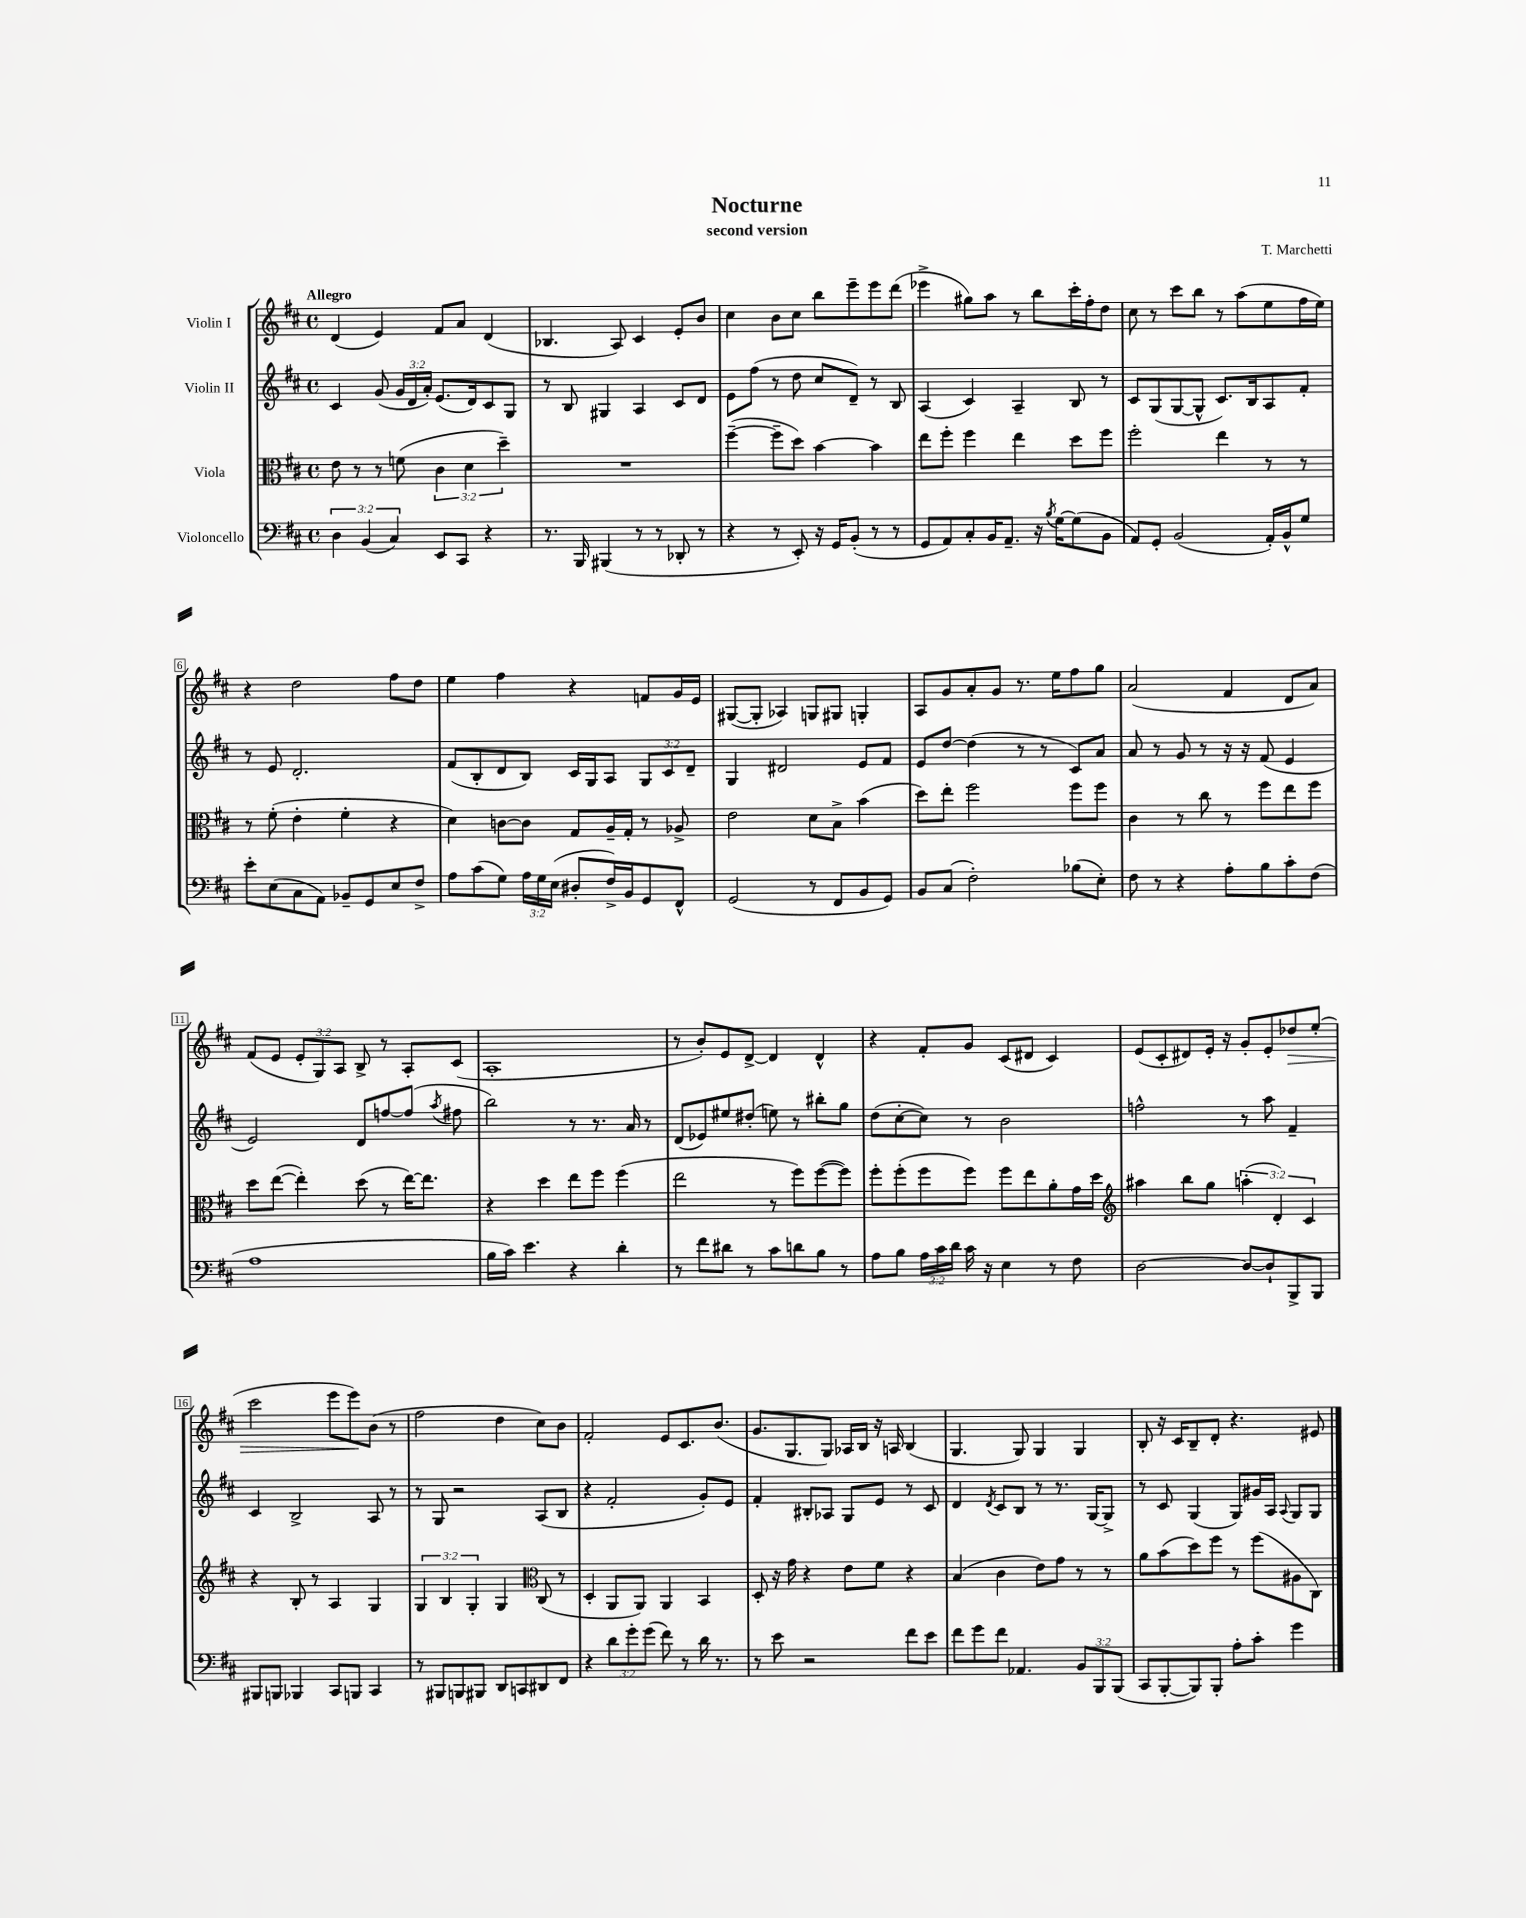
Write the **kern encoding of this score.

**kern	**kern	**kern	**kern
*staff4	*staff3	*staff2	*staff1
*clefF4	*clefC3	*clefG2	*clefG2
*k[f#c#]	*k[f#c#]	*k[f#c#]	*k[f#c#]
*M4/4	*M4/4	*M4/4	*M4/4
*met(c)	*met(c)	*met(c)	*met(c)
6D	8e	4c#	(4d
.	8r	.	.
(6BB	.	.	.
.	8r	(8g	4e)
6C#)	.	.	.
.	(8f	24g	.
.	.	24d	.
.	.	24a')	.
8EE	6c#	(8.e	8f#
8CC#	.	.	8a
.	6d	.	.
.	.	16d)	.
4r	.	8c#	(4d
.	6dd~)	.	.
.	.	8G	.
=	=	=	=
8.r	1r	8r	4.B-
.	.	8B	.
16BBB	.	.	.
(4BBB#	.	4G#	.
.	.	.	8A)
8r	.	4A	4c#
8r	.	.	.
8DD-'	.	8c#	8e'
8r	.	8d	8b
=	=	=	=
4r	([4ff#~	8e	4cc#
.	.	(8ff#	.
8r	8ff#~]	8r	8b
8EE')	8dd)	8dd	8cc#
16r	[4b	8cc#	8bb
16GG	.	.	.
(8BB'	.	8d~)	8eee~
8r	4b]	8r	8eee
8r	.	8B	(8ddd
=	=	=	=
8GG	8ee	(4A	4eee-^
8AA)	8ff#'	.	.
8C#'	4ff#	4c#)	8gg#)
16BB	.	.	8aa
8.AA~	.	.	.
.	4ee	4A~	8r
16r	.	.	8bb
8qB	.	.	.
[16G	.	.	.
(8G]	8dd	8B	16ccc#'
.	.	.	16ff#'
8BB	8ff#	8r	8dd
=	=	=	=
8AA)	2ff#'	8c#	8cc#
8GG'	.	(8G	8r
(2BB	.	[8G	8ccc#
.	.	8G^^]	8bb
.	4ee	8.c#)	8r
.	.	.	(8aa
.	.	16B	.
16AA')	8r	8A	8ee
16BB^^	.	.	.
8G	8r	8f#'	16ff#
.	.	.	16ee)
=	=	=	=
8e'	8r	8r	4r
(8E	(8f#'	8e	.
8C#	4e'	2.d'	2dd
8AA)	.	.	.
8BB-~	4f#'	.	.
8GG	.	.	.
8E	4r	.	8ff#
8F#^	.	.	8dd
=	=	=	=
8A	4d)	(8f#	4ee
(8c#	.	8B'	.
8G)	[8c	8d	4ff#
24A	8c]	8B)	.
24G	.	.	.
(24E	.	.	.
8D#'	8G	16c#	4r
.	.	16G	.
16F#^)	16A~	8A	.
16BB	16G'	.	.
8GG	8r	12G	8f
.	.	12c#	.
8FF#^^	8A-^	.	16g
.	.	12d~	.
.	.	.	16e
=	=	=	=
(2GG	2e	4G	([8G#
.	.	.	8G#']
.	.	2d#	4A-)
8r	8d	.	8G
8FF#	8B^	.	8G#
8BB	(4b	8e	4G'
8GG)	.	8f#	.
=	=	=	=
8BB	8dd)	8e	8A
(8C#	8ee'	[8dd	8g
2F#')	2ff#	(4dd]	8a'
.	.	.	8g
.	.	8r	8.r
.	.	8r	.
.	.	.	16ee
(8B-	8ff#	8c#)	8ff#
8E')	8ff#	8a	8gg
=	=	=	=
8F#	4c#	8a	(2a
8r	.	8r	.
4r	8r	8g	.
.	8cc#	8r	.
8A'	8r	16r	4f#
.	.	16r	.
8B	8ff#	(8f#	.
8c#'	8ee	4e	8d
(8F#	8ff#	.	8a)
=	=	=	=
1A	8dd	2e)	(8f#
.	([8ee	.	8e
.	4ee'])	.	12e'
.	.	.	12G)
.	.	.	12A
.	(8dd	8d	8B^
.	8r	[8ff	8r
.	[16ee)	(8ff]	8A'
.	8.ee]	.	.
.	.	8qaa	.
.	.	8ff#	(8c#
=	=	=	=
16B	4r	2bb)	1A'
16c#)	.	.	.
4.e	.	.	.
.	4dd	.	.
4r	8ee	8r	.
.	8ff#	8.r	.
4d'	(4ff#	.	.
.	.	16a	.
.	.	8r	.
=	=	=	=
8r	2ee	(8d	8r
8f#	.	8e-)	8b')
8d#	.	8ee#	8e
8r	.	(8dd#'	[8d^
8c#	8r	8ee)	4d]
8d	8ff#)	8r	.
8B	([8ff#	8bb#'	4d^^
8r	8ff#])	8gg	.
=	=	=	=
8A	8ff#'	(8dd	4r
8B	(8ff#'	[8cc#'	.
24A	8ff#	8cc#])	8f#'
24c#	.	.	.
24d	.	.	.
16c#	8ff#)	8r	8g
16r	.	.	.
4E	8ff#	2b	(8c#
.	8ee	.	8d#
8r	8a'	.	4c#)
8F#	16g	.	.
.	16dd	.	.
=	=	=	=
*	*clefG2	*	*
[2D	4aa#	2ff^^	(8e
.	.	.	8c#'
.	8bb	.	8d#)
.	8gg	.	16e'
.	.	.	16r
8D_	(6aa'	8r	8g'
8D`]	.	8aa	8e'
.	6d')	.	.
8BBB^	.	4f#~	8dd-
.	6c#	.	.
8BBB	.	.	(8ee'
=	=	=	=
8BBB#	4r	4c#	2ccc#
8BBB	.	.	.
4BBB-	8B'	2B^	.
.	8r	.	.
8CC#	4A	.	8eee
8BBB	.	.	8eee)
4CC#	4G	8A	(8b
.	.	8r	8r
=	=	=	=
8r	6G	8r	2ff#
8BBB#	.	8G	.
.	6B	.	.
8BBB	.	2r	.
.	6G'	.	.
8BBB#	.	.	.
8DD	4G	.	4dd
8CC	.	.	.
*	*clefC3	*	*
8DD#	(8C#	(8A	8cc#)
8FF#	8r	8B	8b
=	=	=	=
4r	4D'	4r	2f#'
12d	8AA	2f#'	.
12g'	.	.	.
.	8AA)	.	.
(12g	.	.	.
8f#)	4AA	.	8e
8r	.	.	8.c#
16d	4BB	8g')	.
8.r	.	.	(8.b
.	.	8e	.
=	=	=	=
8r	8D'	4f#'	8.g
8e	16r	.	.
.	16g	.	8.G
2r	4r	8B#'	.
.	.	8A-	8G)
.	8e	8G	16A-
.	.	.	16B
.	8f#	8e	16r
.	.	.	16A
8f#	4r	8r	(4B
8e	.	8c#	.
=	=	=	=
8f#	(4B	4d	4.G
8g	.	.	.
.	.	8qd	.
8f#	4c#	8c#	.
4.AA-	.	8B	8G)
.	8e)	8r	4G
.	8g	8.r	.
12BB	8r	.	4G
.	.	[16G	.
12BBB	.	.	.
.	8r	8G^]	.
(12BBB	.	.	.
=	=	=	=
8CC#	8a	8r	8B'
[8BBB'	(8b	8c#	16r
.	.	.	16c#
8BBB])	8dd)	(4G	8B~
8BBB'	8ff#	.	8d'
8A'	8r	8G)	4.r
8c#'	(8ff#	16g#	.
.	.	16A	.
.	.	8qqA	.
4g	8A#	8G	.
.	8C#)	8G	8e#
==	==	==	==
*-	*-	*-	*-
